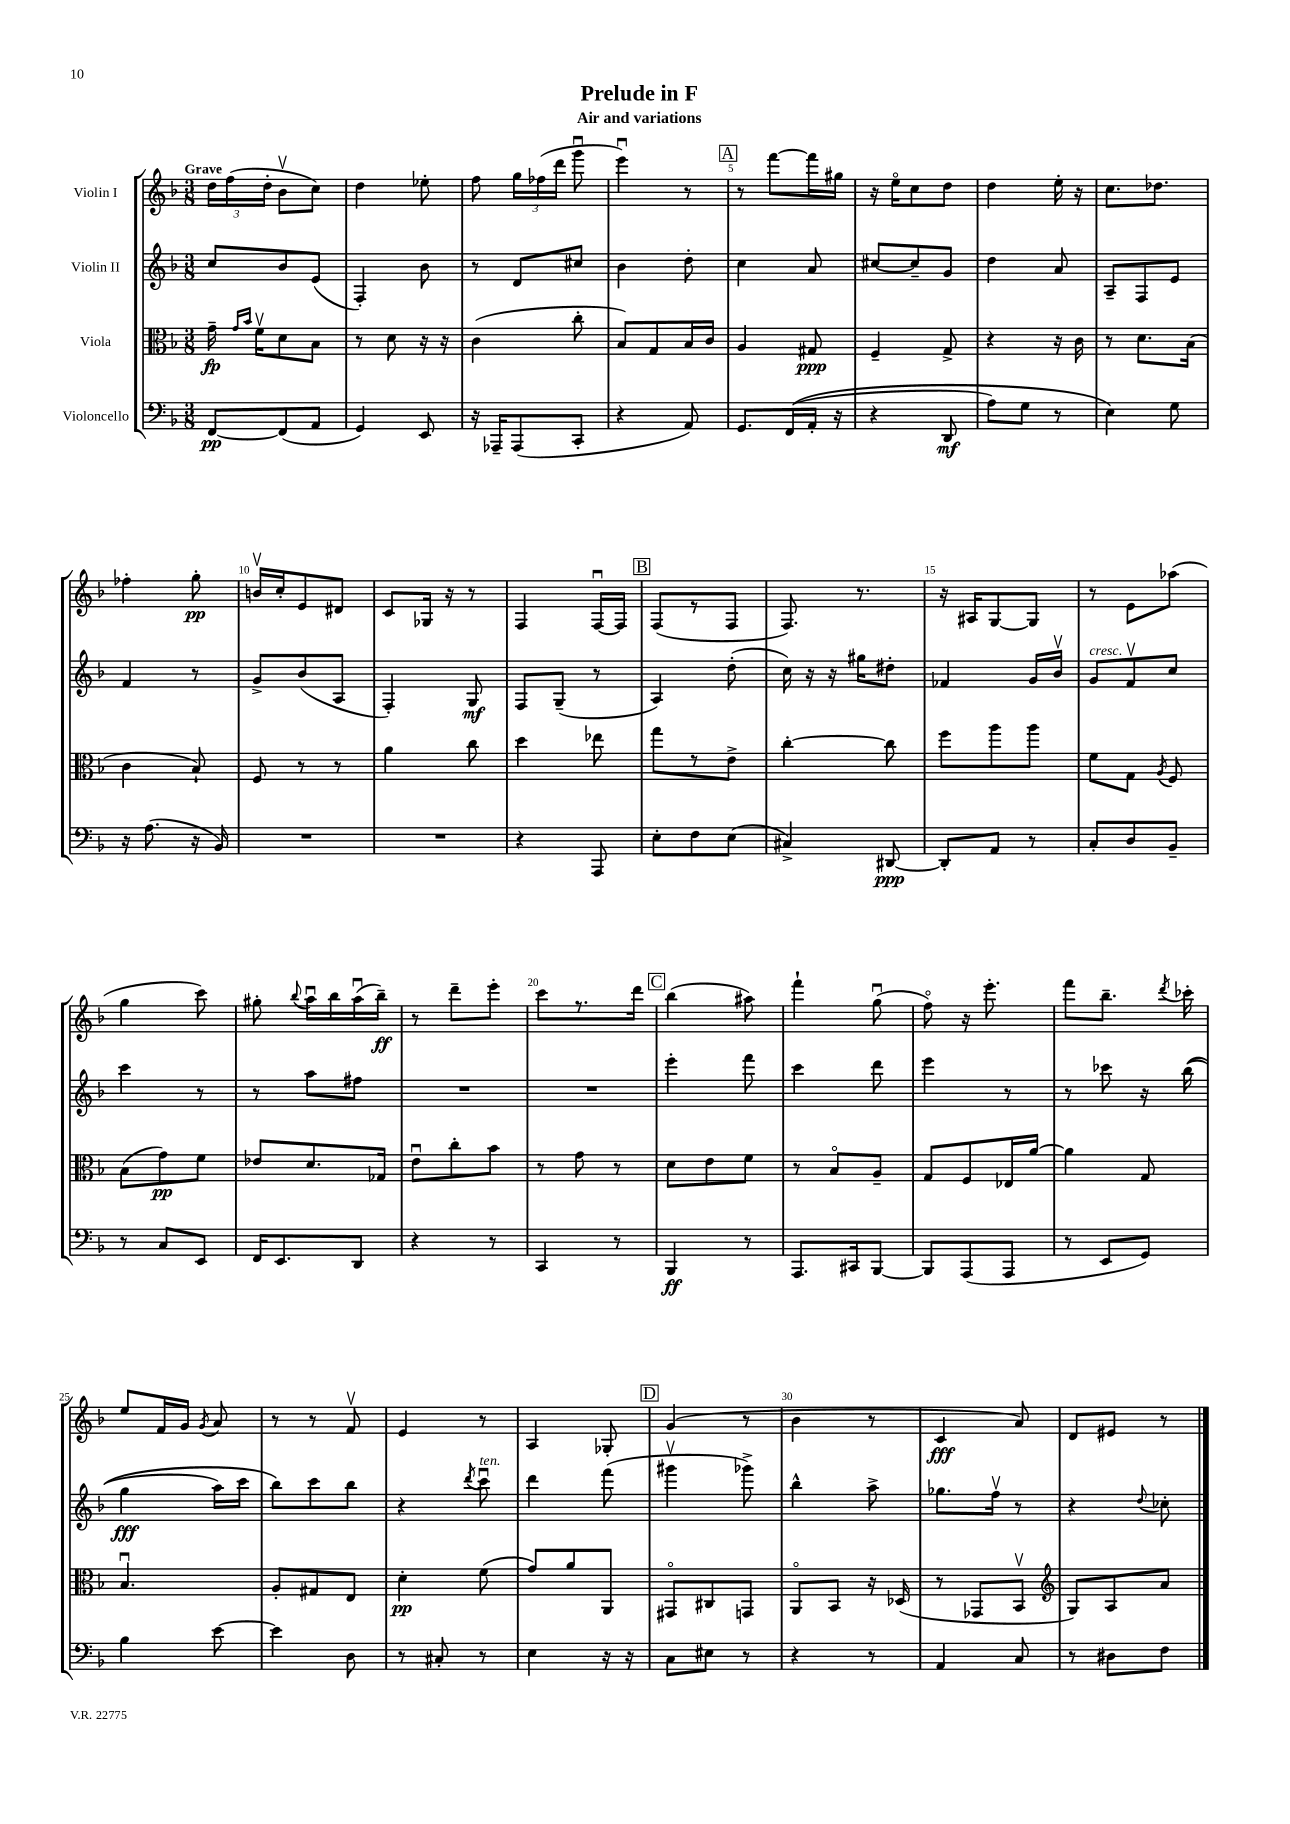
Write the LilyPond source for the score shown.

\header { title = "Prelude in F" subtitle = "Air and variations" }
<<
\new StaffGroup <<
\new Staff = "s0" \with { instrumentName = "Violin I" } {
    \clef treble \key f \major \numericTimeSignature \time 3/8 \tempo "Grave"
    \autoBeamOff \tuplet 3/2 { d''16[ f''16( d''16]-. } bes'8[\upbow c''8]) |
    d''4 ees''8-. |
    f''8 \tuplet 3/2 { g''16[ fes''16( d'''16] } g'''8\downbow |
    e'''4\downbow) r8 |
    \mark \markup { \box "A" } r8 f'''8[~ f'''16 gis''16] |
    r16 e''16[\flageolet c''8 d''8] |
    d''4 e''16-. r16 |
    c''8.[ des''8.] |
    fes''4-. g''8-.\pp |
    b'16[\upbow c''16-. e'8 dis'8] |
    c'8[ ges16] r16 r8 |
    f4 f16[~\downbow f16] |
    \mark \markup { \box "B" } f8[( r8 f8] |
    f8.) r8. |
    r16 ais16[ g8~ g8] |
    r8 e'8[ aes''8]( |
    g''4 c'''8) |
    gis''8-. \appoggiatura { bes''8 } a''16[\downbow bes''16 a''16\downbow( bes''16]--\ff) |
    r8 d'''8[-- e'''8]-. |
    c'''8[ r8. d'''16] |
    \mark \markup { \box "C" } bes''4( ais''8) |
    f'''4-! g''8\downbow( |
    f''8\flageolet) r16 e'''8.-. |
    f'''8[ bes''8.]-- \acciaccatura { d'''8 } ces'''16-. |
    e''8[ f'16 g'16] \acciaccatura { g'8 } a'8 |
    r8 r8 f'8\upbow |
    e'4 r8 |
    a4 ges8-. |
    \mark \markup { \box "D" } g'4( r8 |
    bes'4 r8 |
    c'4\fff a'8) |
    d'8[ eis'8] r8 \bar "|." |
}
\new Staff = "s1" \with { instrumentName = "Violin II" } {
    \clef treble \key f \major \numericTimeSignature \time 3/8
    \autoBeamOff c''8[ bes'8 e'8]( |
    f4-.) bes'8 |
    r8 d'8[ cis''8] |
    bes'4 d''8-. |
    \mark \markup { \box "A" } c''4 a'8 |
    cis''8[~ cis''8-- g'8] |
    d''4 a'8 |
    a8[-- f8 e'8] |
    f'4 r8 |
    g'8[-> bes'8( a8] |
    f4-.) g8\mf |
    f8[ g8]--( r8 |
    \mark \markup { \box "B" } a4) d''8-.( |
    c''16) r16 r16 gis''16[ dis''8]-. |
    fes'4 g'16[ bes'16]\upbow |
    g'8[^\markup { \italic "cresc." } f'8\upbow c''8] |
    c'''4 r8 |
    r8 a''8[ fis''8] |
    R4. |
    R4. |
    \mark \markup { \box "C" } e'''4-. f'''8 |
    c'''4 d'''8 |
    e'''4 r8 |
    r8 ces'''8 r16 bes''16(\( |
    g''4\fff a''16[) c'''16] |
    bes''8[\) c'''8 bes''8] |
    r4 \acciaccatura { d'''8 } c'''8\downbow^\markup { \italic "ten." } |
    d'''4 f'''8( |
    \mark \markup { \box "D" } gis'''4\upbow ges'''8->) |
    bes''4-^ a''8-> |
    ges''8.[ f''16]\upbow r8 |
    r4 \appoggiatura { d''8 } ces''8-. \bar "|." |
}
\new Staff = "s2" \with { instrumentName = "Viola" } {
    \clef alto \key f \major \numericTimeSignature \time 3/8
    \autoBeamOff g'16--\fp \grace { g'16[ bes'16] } f'16[\upbow d'8 bes8] |
    r8 d'8 r16 r16 |
    c'4( c''8-. |
    bes8[) g8 bes16 c'16] |
    \mark \markup { \box "A" } a4 gis8\ppp |
    f4-- g8-> |
    r4 r16 c'16 |
    r8 d'8.[ bes16]( |
    c'4 bes8-!) |
    f8 r8 r8 |
    a'4 c''8 |
    d''4 ees''8 |
    \mark \markup { \box "B" } g''8[ r8 e'8]-> |
    c''4~-. c''8 |
    f''8[ a''8 a''8] |
    f'8[ g8] \acciaccatura { a8 } f8 |
    bes8[( g'8\pp) f'8] |
    ees'8[ d'8. ges16] |
    e'8[\downbow c''8-. bes'8] |
    r8 g'8 r8 |
    \mark \markup { \box "C" } d'8[ e'8 f'8] |
    r8 bes8[\flageolet a8]-- |
    g8[ f8 ees16 a'16]~ |
    a'4 g8 |
    bes4.\downbow |
    a8[-. gis8 e8] |
    d'4-.\pp f'8( |
    g'8[) a'8 a,8] |
    \mark \markup { \box "D" } gis,8[\flageolet cis8 g,8] |
    a,8[\flageolet bes,8] r16 des16( |
    r8 ges,8[ bes,8]\upbow |
    \clef treble g8[) a8 a'8] \bar "|." |
}
\new Staff = "s3" \with { instrumentName = "Violoncello" } {
    \clef bass \key f \major \numericTimeSignature \time 3/8
    \autoBeamOff f,8[~\pp f,8( a,8] |
    g,4) e,8 |
    r16 aes,,16[-- aes,,8( c,8]-. |
    r4 a,8) |
    \mark \markup { \box "A" } g,8.[ f,16(\( a,16]-. r16 |
    r4 d,8\mf |
    a8[) g8] r8 |
    e4\) g8 |
    r16 a8.( r16 bes,16) |
    R4. |
    R4. |
    r4 a,,8 |
    \mark \markup { \box "B" } e8[-. f8 e8]( |
    cis4->) dis,8~\ppp |
    dis,8[-. a,8] r8 |
    c8[-. d8 bes,8]-- |
    r8 c8[ e,8] |
    f,16[ e,8. d,8] |
    r4 r8 |
    c,4 r8 |
    \mark \markup { \box "C" } bes,,4\ff r8 |
    a,,8.[ cis,16 bes,,8]~ |
    bes,,8[ a,,8( a,,8] |
    r8 e,8[ g,8]) |
    bes4 e'8~ |
    e'4 d8 |
    r8 cis8-. r8 |
    e4 r16 r16 |
    \mark \markup { \box "D" } c8[ eis8] r8 |
    r4 r8 |
    a,4 c8 |
    r8 dis8[ f8] \bar "|." |
}
>>
>>
\layout { \context { \Score \override BarNumber.break-visibility = ##(#f #t #t) barNumberVisibility = #(every-nth-bar-number-visible 5) } }
